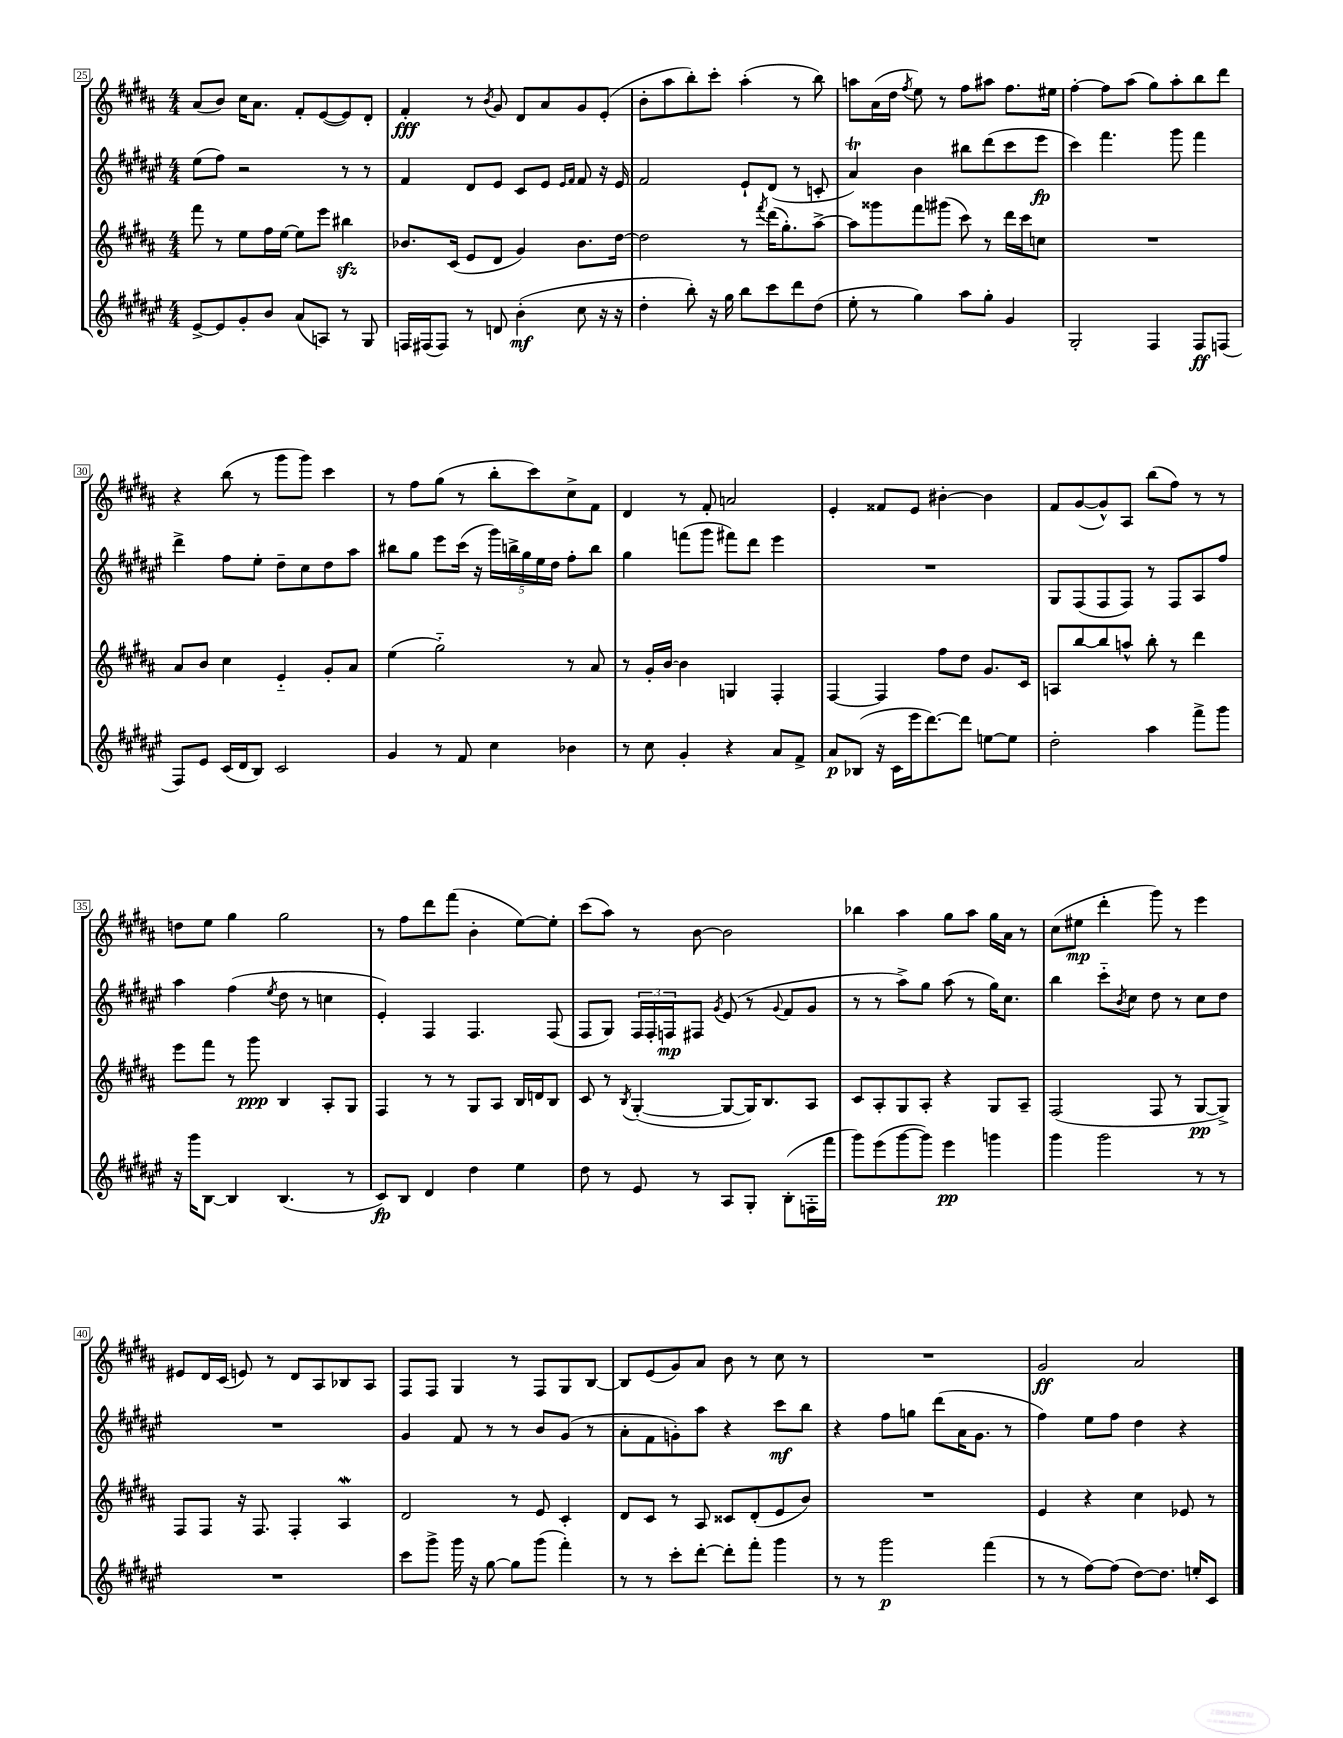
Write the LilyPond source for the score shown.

<<
\new StaffGroup <<
\new Staff = "s0" {
    \clef treble \key b \major \numericTimeSignature \time 4/4
    ais'8( b'8) cis''16 ais'8. fis'8-. e'8~( e'8) dis'8-. |
    fis'4-.\fff r8 \acciaccatura { b'8 } gis'8 dis'8 ais'8 gis'8 e'8-.( |
    b'8-. ais''8 b''8-.) cis'''8-. ais''4-.( r8 b''8) |
    a''8 ais'16( dis''16 \acciaccatura { fis''8 } e''8) r8 fis''8 ais''8 fis''8. eis''16 |
    fis''4~-. fis''8 ais''8( gis''8) ais''8-. b''8 dis'''8 |
    r4 b''8( r8 gis'''8 gis'''8) cis'''4 |
    r8 fis''8 gis''8( r8 b''8-. cis'''8) cis''8-> fis'8 |
    dis'4 r8 fis'8-. a'2 |
    e'4-. fisis'8 e'8 bis'4~-. bis'4 |
    fis'8 gis'8~( gis'8-^) ais8 b''8( fis''8) r8 r8 |
    d''8 e''8 gis''4 gis''2 |
    r8 fis''8 dis'''8 fis'''8( b'4-. e''8~) e''8-. |
    cis'''8( ais''8) r8 b'8~ b'2 |
    bes''4 ais''4 gis''8 ais''8 gis''16 ais'16 r8 |
    cis''8( eis''8\mp dis'''4-. gis'''8) r8 e'''4 |
    eis'8 dis'16 cis'16( e'8) r8 dis'8 ais8 bes8 ais8 |
    fis8 fis8 gis4 r8 fis8 gis8 b8~ |
    b8 e'8( gis'8) ais'8 b'8 r8 cis''8 r8 |
    R1 |
    gis'2\ff ais'2 \bar "|." |
}
\new Staff = "s1" {
    \clef treble \key fis \major \numericTimeSignature \time 4/4
    eis''8( fis''8) r2 r8 r8 |
    fis'4 dis'8 eis'8 cis'8 eis'8 \grace { eis'16 fis'16 } fis'8 r16 eis'16 |
    fis'2 eis'8-! dis'8( r8 c'8-. |
    ais'4\trill) b'4 bis''8 dis'''8( cis'''8 eis'''8\fp |
    cis'''4) fis'''4. gis'''8 fis'''4 |
    dis'''4-> fis''8 eis''8-. dis''8-- cis''8 dis''8 ais''8 |
    bis''8 gis''8 eis'''8 cis'''16( r16 \tuplet 5/4 { gis'''16) b''16-> gis''16 eis''16 dis''16 } fis''8-. b''8 |
    gis''4 f'''8( gis'''8 fis'''8) dis'''8 eis'''4 |
    R1 |
    gis8 fis8( fis8 fis8) r8 fis8 ais8 fis''8 |
    ais''4 fis''4( \acciaccatura { eis''8 } dis''8 r8 c''4 |
    eis'4-.) fis4 fis4. fis8( |
    fis8 gis8) \tuplet 3/2 { fis16 fis16-. f16\mp } fis8 \acciaccatura { gis'8 } eis'8( r8 \appoggiatura { gis'8 } fis'8 gis'8 |
    r8 r8 ais''8->) gis''8 ais''8( r8 gis''16) cis''8. |
    b''4 cis'''8-_ \acciaccatura { b'8 } cis''8 dis''8 r8 cis''8 dis''8 |
    R1 |
    gis'4 fis'8 r8 r8 b'8 gis'8( r8 |
    ais'8-. fis'8 g'8-.) ais''8 r4 cis'''8\mf b''8 |
    r4 fis''8 g''8 dis'''8( ais'16 gis'8. r8 |
    fis''4) eis''8 fis''8 dis''4 r4 \bar "|." |
}
\new Staff = "s2" {
    \clef treble \key b \major \numericTimeSignature \time 4/4
    fis'''8 r8 e''8 fis''16 e''16~ e''8 e'''8 bis''4\sfz |
    bes'8. cis'16( e'8 dis'8 gis'4) bes'8. dis''16~ |
    dis''2 r8 \acciaccatura { fis'''8 } dis'''16( gis''8.-.) ais''8~-> |
    ais''8 gisis'''8 fis'''8 gis'''8( cis'''8) r8 dis'''16 cis'''16 c''8 |
    R1 |
    ais'8 b'8 cis''4 e'4-_ gis'8-. ais'8 |
    e''4( gis''2-_) r8 ais'8 |
    r8 gis'16-. b'16~ b'4 g4 fis4-. |
    fis4~ fis4 fis''8 dis''8 gis'8. cis'16 |
    a8 b''8~ b''8 a''8-^ b''8-. r8 dis'''4 |
    e'''8 fis'''8 r8 gis'''8\ppp b4 ais8-. gis8 |
    fis4 r8 r8 gis8 ais8 b16 d'16 b8 |
    cis'8 r8 \acciaccatura { b8 } gis4~-.( gis8~ gis16) b8. ais8 |
    cis'8 ais8-. gis8 ais8-. r4 gis8 ais8-- |
    fis2( fis8 r8 gis8~\pp gis8->) |
    fis8 fis8 r16 fis8. fis4-. ais4\mordent |
    dis'2 r8 e'8 cis'4-. |
    dis'8 cis'8 r8 ais8 cisis'8 dis'8-.( e'8 b'8) |
    R1 |
    e'4 r4 cis''4 ees'8 r8 \bar "|." |
}
\new Staff = "s3" {
    \clef treble \key fis \major \numericTimeSignature \time 4/4
    eis'8~-> eis'8 gis'8-. b'8 ais'8( a8) r8 gis8 |
    f16 fis16( fis8) r8 d'8 b'4-.\mf( cis''8 r16 r16 |
    dis''4-. b''8-.) r16 gis''16 b''8 cis'''8 dis'''8 dis''8( |
    eis''8-. r8 gis''4) ais''8 gis''8-. gis'4 |
    gis2-. fis4 fis8\ff f8( |
    fis8) eis'8 cis'16( dis'16 b8) cis'2 |
    gis'4 r8 fis'8 cis''4 bes'4 |
    r8 cis''8 gis'4-. r4 ais'8 fis'8-> |
    ais'8\p bes8( r16 cis'16 eis'''16 dis'''8.~) dis'''8 e''8~ e''8 |
    dis''2-. ais''4 fis'''8-> gis'''8 |
    r16 gis'''16 b8~ b4 b4.( r8 |
    cis'8\fp) b8 dis'4 dis''4 eis''4 |
    dis''8 r8 eis'8 r8 ais8 gis8-. b8-.( f16-. fis'''16 |
    gis'''8) eis'''8( gis'''8~ gis'''8) eis'''4\pp g'''4 |
    gis'''4 gis'''2 r8 r8 |
    R1 |
    cis'''8 gis'''8-> gis'''16 r16 gis''8~ gis''8 gis'''8( fis'''4-.) |
    r8 r8 cis'''8-. dis'''8~-. dis'''8-. fis'''8-. gis'''4 |
    r8 r8 gis'''2\p fis'''4( |
    r8 r8 fis''8~) fis''8( dis''8~) dis''8. e''16-. cis'8 \bar "|." |
}
>>
>>
\layout { \context { \Score currentBarNumber = #25 \override BarNumber.stencil = #(make-stencil-boxer 0.1 0.3 ly:text-interface::print) } }
